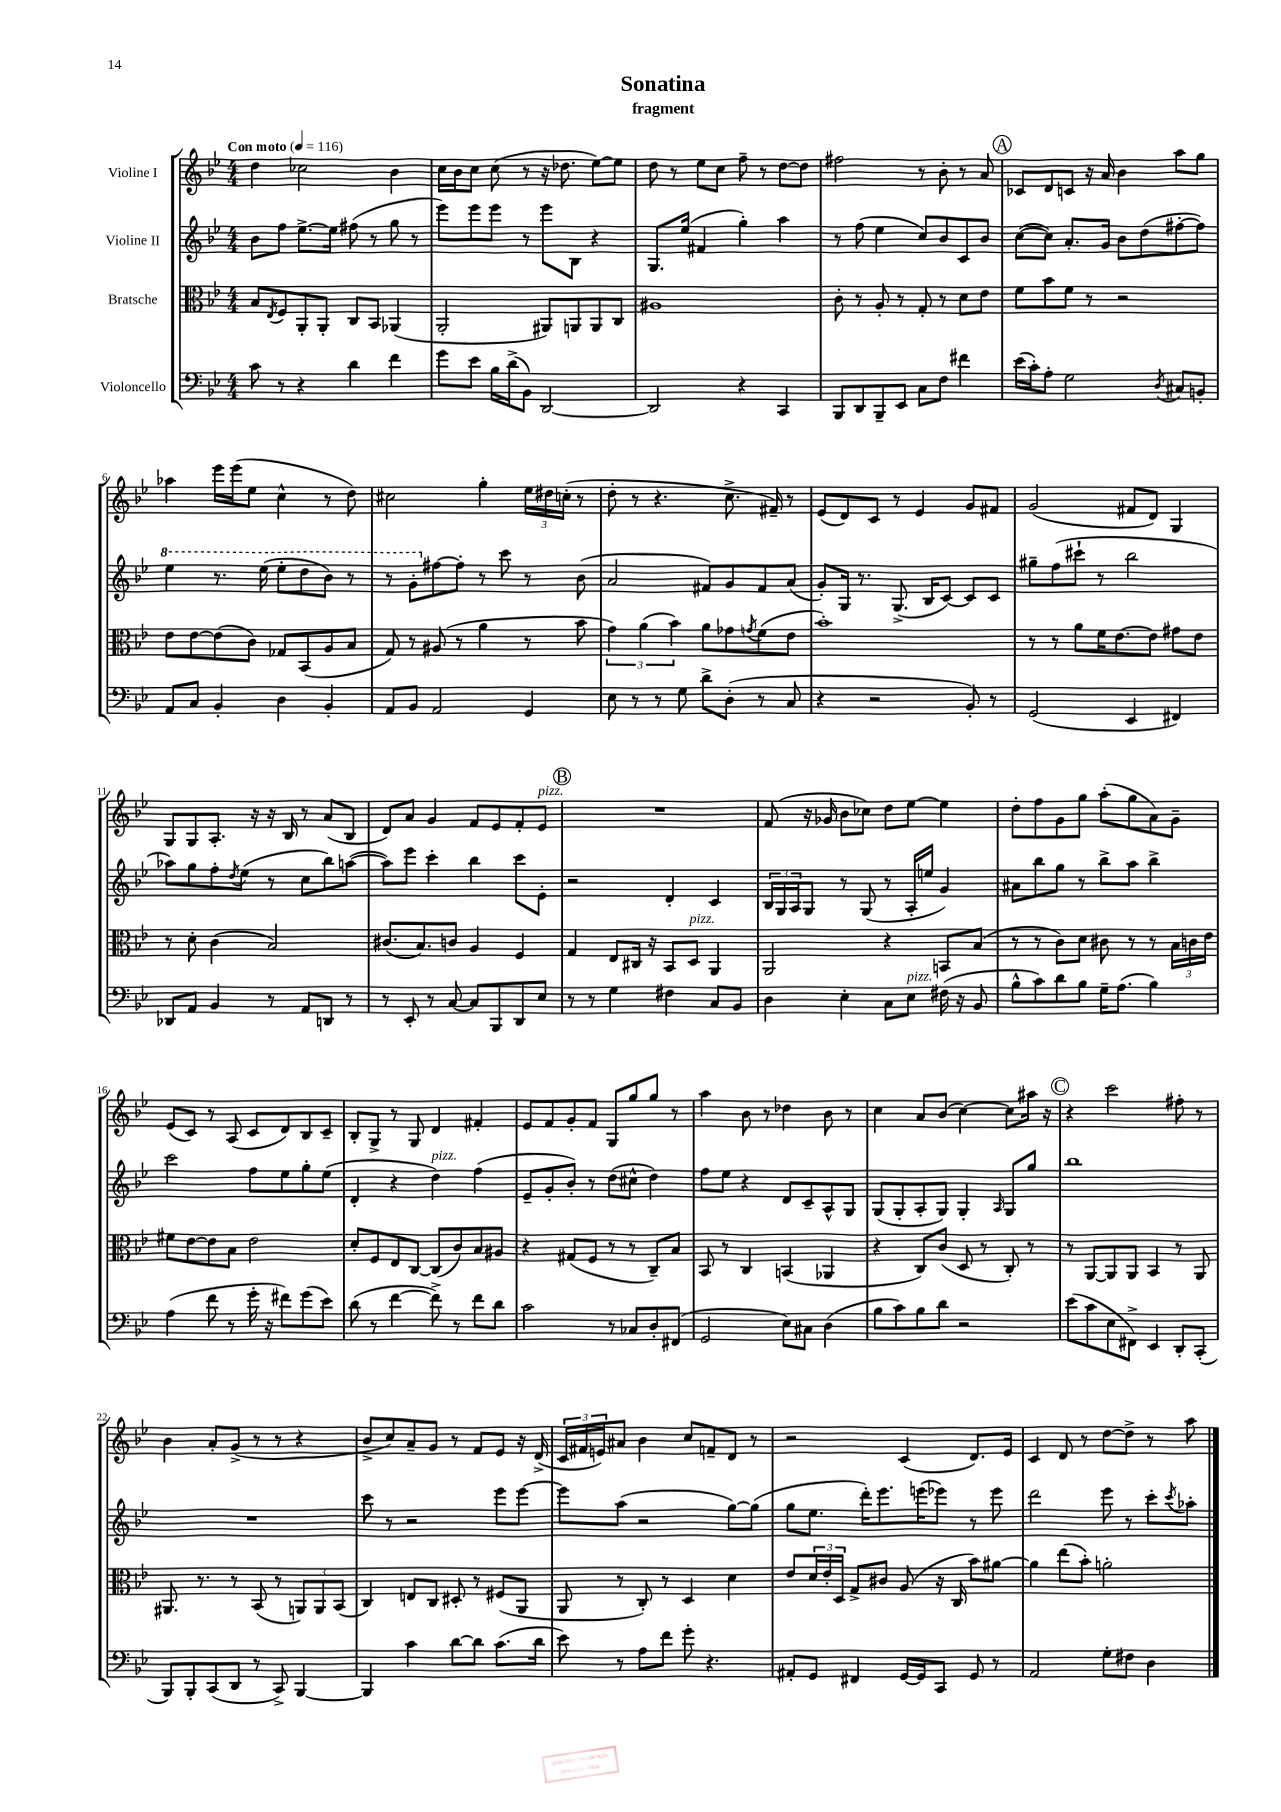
\header { title = "Sonatina" subtitle = "fragment" }
<<
\new StaffGroup <<
\new Staff = "s0" \with { instrumentName = "Violine I" } {
    \clef treble \key bes \major \numericTimeSignature \time 4/4 \tempo "Con moto" 4 = 116
    d''4 ces''2 bes'4 |
    c''16 bes'16 c''8 c''8( r8 r16 des''8. ees''8~) ees''8 |
    d''8 r8 ees''8 c''8 f''8-- r8 d''8~ d''8 |
    fis''2 r8 bes'8-. r8 a'8 |
    \mark \markup { \circle "A" } ces'8 d'8 c'8 r16 a'16 bes'4 a''8 g''8 |
    aes''4 ees'''16 ees'''16( ees''8 c''4-^ r8 d''8) |
    cis''2 g''4-. \tuplet 3/2 { ees''16 dis''16 c''16-.( } r8 |
    d''8-. r8 r4. c''8.-> fis'16--) r8 |
    ees'8( d'8) c'8 r8 ees'4 g'8 fis'8 |
    g'2( fis'8 d'8) g4 |
    g8 g8 a8.-. r16 r16 bes16 r8 a'8( bes8 |
    d'8) a'8 g'4 f'8 ees'8 f'8-. ees'8^\markup { \italic "pizz." } |
    \mark \markup { \circle "B" } R1 |
    f'8( r16 ges'16 bes'8 ces''8) d''8 ees''8~ ees''4 |
    d''8-. f''8 g'8 g''8 a''8-.( g''8 a'8) g'8-- |
    ees'8( c'8) r8 a8( c'8 d'8) bes8 c'8-- |
    bes8-. g8-> r8 g8 d'4 fis'4-. |
    ees'8 f'8 g'8-. f'8 g8 g''8 g''8 r8 |
    a''4 bes'8 r8 des''4 bes'8 r8 |
    c''4 a'8 bes'8( c''4~) c''8 ais''16 r16 |
    \mark \markup { \circle "C" } r4 c'''2 fis''8-. r8 |
    bes'4 a'8-. g'8->( r8 r8 r4 |
    bes'8-> c''8) a'8-- g'8 r8 f'8 ees'8 r16 d'16->( |
    \tuplet 3/2 { c'16 fis'16 e'16) } ais'8 bes'4 c''8 f'8-- d'8 r8 |
    r2 c'4( d'8.) ees'16 |
    c'4 d'8 r8 d''8~ d''8-> r8 a''8 \bar "|." |
}
\new Staff = "s1" \with { instrumentName = "Violine II" } {
    \clef treble \key bes \major \numericTimeSignature \time 4/4
    bes'8 f''8 ees''8.~-> ees''16 fis''8( r8 g''8 r8 |
    ees'''8) ees'''8 ees'''8 r8 ees'''8 bes8 r4 |
    g8. ees''16( fis'4 g''4-.) a''4 |
    r8 f''8( ees''4 c''8) bes'8 c'8 bes'8 |
    \mark \markup { \circle "A" } c''8~( c''8) a'8.-. g'16 bes'8 d''8( fis''8~-. fis''8) |
    \ottava #1 ees'''4 r8. ees'''16( ees'''8-. d'''8 bes''8) r8 |
    r8 g''8-. \ottava #0 fis''8~ fis''8-. r8 c'''8 r8 bes'8( |
    a'2 fis'8) g'8 fis'8 a'8( |
    g'8-.) g16 r8. g8.->( bes16 c'8~) c'8 c'8 |
    gis''8-- f''8( cis'''8-! r8 bes''2 |
    aes''8) g''8 f''8-. \acciaccatura { d''8 } ees''8( r8 c''8 bes''8) a''8~( |
    a''8) ees'''8 c'''4-. bes''4 c'''8 ees'8-. |
    \mark \markup { \circle "B" } r2 d'4-. c'4 |
    \tuplet 3/2 { bes16 g16 a16 } g8 r8 g8( r8 a16-. e''16 g'4) |
    ais'8 bes''8 g''8 r8 bes''8-> a''8 bes''4-> |
    c'''2 f''8 ees''8 g''8-. ees''8( |
    d'4-. r4 d''4^\markup { \italic "pizz." }) f''4( |
    ees'8-- g'8-. bes'8-.) r8 d''8( cis''8-^ d''4) |
    f''8 ees''8 r4 d'8 c'8-- a8-^ g8 |
    g8( g8-. a8-. g8) g4-. \grace { a16 } g8 g''8 |
    \mark \markup { \circle "C" } bes''1 |
    R1 |
    c'''8 r8 r2 ees'''8 ees'''8~ |
    ees'''8 a''8( r2 g''8~) g''8( |
    g''8 ees''8. d'''16-.) ees'''8. e'''16( ees'''8) r8 ees'''8 |
    d'''2 ees'''8 r8 c'''8-. \acciaccatura { c'''8 } aes''8-. \bar "|." |
}
\new Staff = "s2" \with { instrumentName = "Bratsche" } {
    \clef alto \key bes \major \numericTimeSignature \time 4/4
    bes8 \acciaccatura { ees8 } f8 a,8-. a,8-. c8 bes,8 aes,4( |
    a,2-. ais,8) a,8 a,8 c8 |
    ais1 |
    c'8-. r8 a8-. r8 g8-. r8 d'8 ees'8 |
    \mark \markup { \circle "A" } f'8 bes'8 f'8 r8 r2 |
    ees'8 ees'8~ ees'8( c'8) ges8 bes,8( a8 bes8 |
    g8) r8 ais8( r8 a'4 r8 bes'8 |
    \tuplet 3/2 { g'4) a'4( bes'4) } a'8 ges'8 \acciaccatura { g'8 } f'8( ees'8 |
    bes'1-.) |
    r8 r8 a'8 f'16 ees'8.~ ees'8 gis'8 ees'8 |
    r8 d'8-. c'4( bes2) |
    cis'8.( bes8.) c'8 a4 f4 |
    \mark \markup { \circle "B" } g4 ees8 cis16 r16 bes,8 d8^\markup { \italic "pizz." } a,4 |
    a,2 r4 b,8 bes8( |
    r8 r8 c'8) d'8 cis'8 r8 r8 \tuplet 3/2 { bes16 c'16 ees'16 } |
    fis'8 ees'8~ ees'8 bes8 ees'2 |
    d'8-. f8 ees8 c8~ c8( c'8) bes8 ais8 |
    r4 gis8( f8 r8 r8 c8--) bes8 |
    bes,8 r8 c4 b,4( aes,4 |
    r4 c8) c'8( d8 r8 c8-.) r8 |
    \mark \markup { \circle "C" } r8 a,8~ a,8 a,8 bes,4 r8 a,8 |
    ais,8. r8. r8 bes,8( r8 \tuplet 3/2 { a,8) a,8 bes,8( } |
    c4) e8 c8 dis8-. r8 fis8( a,8 |
    a,8 r8 c8-.) r8 d4 d'4 |
    ees'8 \tuplet 3/2 { d'16 ees'16-. d16 } g8-> cis'8 a8( r16 c16 bes'8) ais'8~ |
    ais'4 ees''8( bes'8-.) a'2-. \bar "|." |
}
\new Staff = "s3" \with { instrumentName = "Violoncello" } {
    \clef bass \key bes \major \numericTimeSignature \time 4/4
    c'8 r8 r4 d'4 f'4 |
    g'8 ees'8 bes16 d'16->( bes,8) d,2~ |
    d,2 r4 c,4 |
    bes,,8 d,8 bes,,8-- ees,8 c8 f8 fis'4 |
    \mark \markup { \circle "A" } ees'16( c'16-.) a8-. g2 \acciaccatura { d8 } cis8 b,8-. |
    a,8 c8 bes,4-. d4 bes,4-. |
    a,8 bes,8 a,2 g,4 |
    ees8 r8 r8 g8 d'8-> d8-.( r8 c8 |
    r4 r2 bes,8-.) r8 |
    g,2( ees,4 fis,4) |
    des,8 a,8 bes,4 r8 a,8 d,8 r8 |
    r8 ees,8-. r8 c8~ c8 bes,,8 d,8 ees8 |
    \mark \markup { \circle "B" } r8 r8 g4 fis4 c8 bes,8 |
    d4 ees4-. c8 ees8^\markup { \italic "pizz." } fis16( r16 bes,8 |
    bes8-^ c'8) d'8 bes8 g16-- a8.( bes4) |
    a4( f'8 r8 g'16-. r16 fis'8) g'8( ees'8) |
    d'8( r8 f'4~ f'8->) r8 f'8 d'8 |
    c'2 r8 ces8 d8-. fis,8( |
    g,2 ees8) cis8 d4( |
    bes8 c'8) bes8 d'8 r2 |
    \mark \markup { \circle "C" } ees'8( c'8 ees8 fis,8->) ees,4 d,8-. c,8-.( |
    bes,,8) bes,,8-. c,8( d,8 r8 c,8->) bes,,4~ |
    bes,,4 c'4 d'8~ d'8 c'8.( d'16 |
    ees'8) r8 a8 f'8 g'8-. r4. |
    ais,8-. g,8 fis,4 g,16~ g,16 c,8 g,8 r8 |
    a,2 g8-. fis8 d4 \bar "|." |
}
>>
>>
